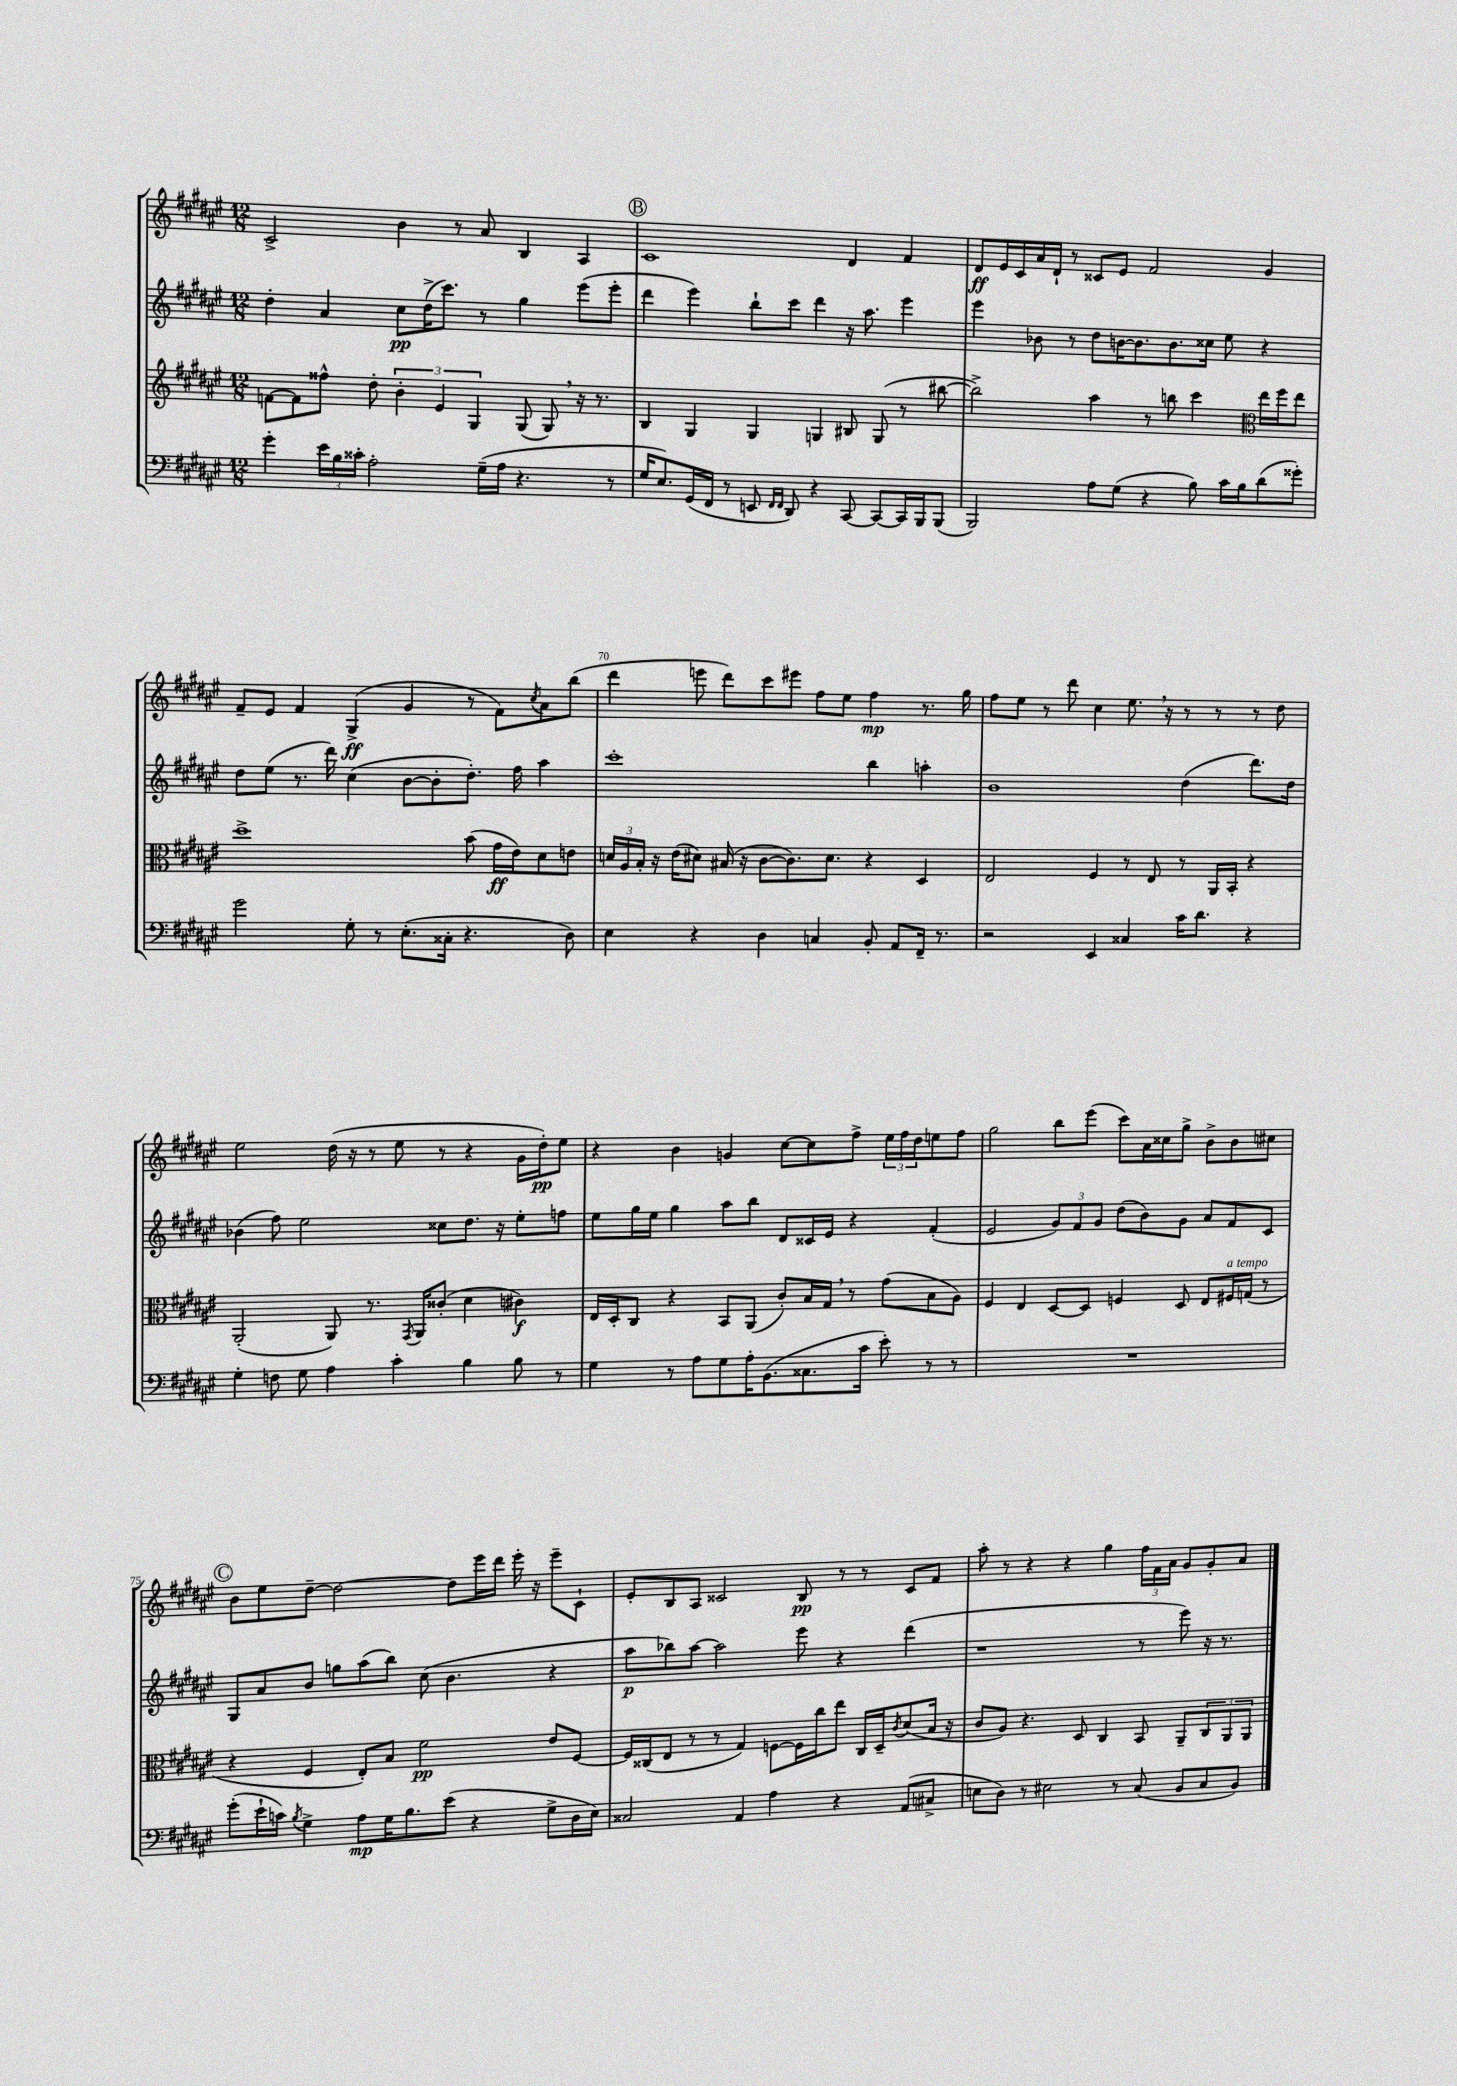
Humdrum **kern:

**kern	**dynam	**kern	**dynam	**kern	**dynam	**kern	**dynam
*part4	*part4	*part3	*part3	*part2	*part2	*part1	*part1
*staff4	*staff4	*staff3	*staff3	*staff2	*staff2	*staff1	*staff1
*clefF4	*	*clefG2	*	*clefG2	*	*clefG2	*
*k[f#c#g#d#a#e#]	*	*k[f#c#g#d#a#e#]	*	*k[f#c#g#d#a#e#]	*	*k[f#c#g#d#a#e#]	*
*M12/8	*	*M12/8	*	*M12/8	*	*M12/8	*
=66	=66	=66	=66	=66	=66	=66	=66
4g#'\	.	[8fn\L	.	4dd#'\	.	2c#^/	.
.	.	8f\]	.	.	.	.	.
24e#\LL	.	8ff##X^^\J	.	4a#/	.	.	.
24B\	.	.	.	.	.	.	.
24c##X'\JJ	.	.	.	.	.	.	.
2A#'\	.	8dd#'\	.	.	.	.	.
.	.	6b'\	.	8cc#\L	pp	4b\	.
.	.	.	.	(16dd#^\K	.	.	.
.	.	6e#/	.	.	.	.	.
.	.	.	.	8.ccc#\J)	.	.	.
.	.	.	.	.	.	8r	.
.	.	6G#/	.	.	.	.	.
(16G#~\LL	.	.	.	8r	.	8a#/	.
16A#\JJ	.	.	.	.	.	.	.
4.r	.	(8G#/	.	4gg#\	.	4B/	.
.	.	8G#,/)	.	.	.	.	.
.	.	16r	.	(8eee#\L	.	4A#/	.
.	.	8.r	.	.	.	.	.
8r	.	.	.	8eee#'\J	.	.	.
!!LO:REH:place=s1:t=B
=67	=67	=67	=67	=67	=67	=67	=67
16G#/KL	.	4B/	.	4ddd#\	.	1c#	.
8.E#/)	.	.	.	.	.	.	.
(16GG#/L	.	4G#/	.	4eee#\)	.	.	.
16FF#/JJ	.	.	.	.	.	.	.
8r	.	.	.	.	.	.	.
8EEn/	.	4G#/	.	8bb`\L	.	.	.
16qqFF#/LL	.	.	.	.	.	.	.
16qqFF#/JJ	.	.	.	.	.	.	.
8DD#/)	.	.	.	8ccc#\J	.	.	.
4r	.	4Gn/	.	4ddd#\	.	.	.
[8CC#/	.	8B#X/	.	16r	.	4d#/	.
.	.	.	.	8.aa#\	.	.	.
8CC#/L_	.	(8G/	.	.	.	.	.
16CC#/L]	.	8r	.	4eee#\	.	4f#/	.
16BBB/J	.	.	.	.	.	.	.
(8BBB/J	.	[8bb#X\	.	.	.	.	.
=68	=68	=68	=68	=68	=68	=68	=68
2BBB/)	.	2bb#^\])	.	4eee#\	.	8d#/L	ff
.	.	.	.	.	.	16e#/L	.
.	.	.	.	.	.	16c#/	.
.	.	.	.	8b-X\	.	16a#/	.
.	.	.	.	.	.	16d#`/JJ	.
.	.	.	.	8r	.	8r	.
8A#\L	.	4aa#\	.	8dd#\L	.	8c##X/L	.
(8G#\J	.	.	.	[16bn\K	.	8e#/J	.
.	.	.	.	8.b\]	.	.	.
4r	.	8r	.	.	.	2f#/	.
.	.	8bbn\	.	8.b\	.	.	.
8B\)	.	4ccc#\	.	.	.	.	.
.	.	.	.	16cc##X\Jk	.	.	.
16c#\LL	.	.	.	8ee#\	.	.	.
16B\J	.	.	.	.	.	.	.
*	*	*clefC3	*	*	*	*	*
(8d#\	.	16ee#\LL	.	4r	.	4g#/	.
.	.	16ff#\J	.	.	.	.	.
8g##X'\J)	.	8ee#\J	.	.	.	.	.
!!LO:LB:g=z
=69	=69	=69	=69	=69	=69	=69	=69
2g#\	.	1dd#^	.	8dd#\L	.	8f#~/L	.
.	.	.	.	(8ee#\J	.	8e#/J	.
.	.	.	.	8.r	.	4f#/	.
.	.	.	.	16ddd#\)	.	.	.
8G#'\	.	.	.	(4cc#\	.	(4G#^/	ff
8r	.	.	.	.	.	.	.
(8.E#'\L	.	.	.	[8b\L	.	4g#/	.
.	.	.	.	8b'\]	.	.	.
16C##X'\Jk	.	.	.	.	.	.	.
4.r	.	(8b\	.	8.dd#'\J)	.	8r	.
.	.	16g#\LL	ff	.	.	8f#\L)	.
.	.	16e#\J)	.	16ff#\	.	.	.
.	.	.	.	.	.	8qcc#/	.
.	.	8d#\	.	4aa#\	.	8a#\	.
8D#\)	.	8en\J	.	.	.	(8bb\J	.
=70	=70	=70	=70	=70	=70	=70	=70
4E#\	.	24dn/LL	.	1ccc#'	.	4ddd#\	.
.	.	24A#/	.	.	.	.	.
.	.	24B'/JJ	.	.	.	.	.
.	.	16r	.	.	.	.	.
.	.	(16e#\KL	.	.	.	.	.
4r	.	8d#X\J)	.	.	.	8eeen\	.
.	.	(16B#X/	.	.	.	8ddd#\L)	.
.	.	16r	.	.	.	.	.
4D#\	.	[8c#\L	.	.	.	8ccc#\	.
.	.	8.c#\])	.	.	.	8eee#X\J	.
4Cn/	.	.	.	.	.	8ff#\L	.
.	.	8.d#\J	.	.	.	.	.
.	.	.	.	.	.	8ee#\J	.
8BB'/	.	4r	.	4bb\	.	4ff#\	mp
8AA#/L	.	.	.	.	.	.	.
16FF#~/Jk	.	4D#/	.	4aan'\	.	8.r	.
8.r	.	.	.	.	.	.	.
.	.	.	.	.	.	16gg#\	.
=71	=71	=71	=71	=71	=71	=71	=71
2r	.	2E#/	.	1b	.	8ff#\L	.
.	.	.	.	.	.	8ee#\J	.
.	.	.	.	.	.	8r	.
.	.	.	.	.	.	8ddd#\	.
4EE#/	.	4F#/	.	.	.	4cc#\	.
4C##X/	.	8r	.	.	.	8.ee#,\	.
.	.	8E#/	.	.	.	.	.
.	.	.	.	.	.	16r	.
16c#\KL	.	8r	.	(4dd#\	.	8r	.
8.d#\J	.	.	.	.	.	.	.
.	.	16AA#/LL	.	.	.	8r	.
.	.	16BB'/JJ	.	.	.	.	.
4r	.	4r	.	8.ddd#\L)	.	8r	.
.	.	.	.	.	.	8dd#\	.
.	.	.	.	16dd#\Jk	.	.	.
!!LO:LB:g=z
=72	=72	=72	=72	=72	=72	=72	=72
4G#'\	.	(2AA#'/	.	(4b-X\	.	2ee#\	.
8Fn\	.	.	.	8ff#\)	.	.	.
8G#\	.	.	.	2ee#\	.	.	.
4A#\	.	8AA#/)	.	.	.	(16dd#\	.
.	.	.	.	.	.	16r	.
.	.	8.r	.	.	.	8r	.
4c#'\	.	.	.	.	.	8ee#\	.
.	.	8qGG#/	.	.	.	.	.
.	.	16AA#/KL	.	.	.	.	.
.	.	(8c##X'/J	.	8cc##X\L	.	8r	.
4B\	.	4d#\	.	8.dd#\J	.	4r	.
.	.	.	.	16r	.	.	.
8B\	.	4c#X\)	f	8ee#'\L	.	16g#\LL	.
.	.	.	.	.	.	16dd#'\J)	pp
8r	.	.	.	8ffn\J	.	8ee#\J	.
=73	=73	=73	=73	=73	=73	=73	=73
4G#\	.	16E#/LL	.	8ee#\L	.	4r	.
.	.	16D#'/J	.	.	.	.	.
.	.	8C#/J	.	16gg#\L	.	.	.
.	.	.	.	16ee#\JJ	.	.	.
8r	.	4r	.	4gg#\	.	4b\	.
8A#\L	.	.	.	.	.	.	.
8G#\	.	8BB/L	.	8aa#\L	.	4gn/	.
16A#'\K	.	(8AA#/J	.	8bb\J	.	.	.
(8.BB\	.	.	.	.	.	.	.
.	.	8c#'/L)	.	8d#/L	.	[8cc#\L	.
8.C##X\	.	16B/L	.	16c##X/L	.	8cc#\]	.
.	.	16G#,/JJ	.	16e#/JJ	.	.	.
.	.	8r	.	4r	.	8ff#^\J	.
16c#\Jk	.	.	.	.	.	.	.
8e#'\)	.	(8g#\L	.	.	.	24ee#\LL	.
.	.	.	.	.	.	24ff#\	.
.	.	.	.	.	.	24dd#\J	.
8r	.	8B\	.	(4f#'/	.	8een\	.
8r	.	8A#\J)	.	.	.	8ff#\J	.
=74	=74	=74	=74	=74	=74	=74	=74
1.r	.	4F#/	.	2e#/	.	2gg#\	.
.	.	4E#/	.	.	.	.	.
.	.	[8D#/L	.	12g#/L)	.	8bb\L	.
.	.	.	.	12f#/	.	.	.
.	.	8D#/J]	.	.	.	(8eee#\J	.
.	.	.	.	12g#/J	.	.	.
.	.	4Fn/	.	(8dd#\L	.	8ccc#\L)	.
.	.	.	.	8b\)	.	16a#\L	.
.	.	.	.	.	.	16cc##X\J	.
.	.	8D#/	.	8g#\J	.	8gg#^\J	.
.	.	8E#/L	.	8a#/L	.	8b^\L	.
!	!	!LO:TX:a:i:t=a tempo	!	!	!	!	!
.	.	16F#X/L	.	8f#/	.	8b\	.
.	.	(16Gn/JJ	.	.	.	.	.
.	.	8r	.	8c#/J	.	8cc#X\J	.
!!LO:LB:g=z
!!LO:REH:place=s1:t=C
=75	=75	=75	=75	=75	=75	=75	=75
(8g#'\L	.	4r	.	8G#/L	.	8b\L	.
16e#`\L	.	.	.	8a#/	.	8ee#\	.
16cn\JJ)	.	.	.	.	.	.	.
8qB/	.	.	.	.	.	.	.
4G#^\	.	4F#/	.	8b/J	.	[8dd#~\J	.
.	.	.	.	8ggn\L	.	2dd#\_	.
8A#\L	mp	8E#'/L)	.	(8aa#\	.	.	.
16G#\K	.	8B/J	.	8bb\J)	.	.	.
8.B\	.	.	.	.	.	.	.
.	.	2f#\	pp	(8cc#\	.	.	.
(8e#\J	.	.	.	4.b\	.	8dd#\L]	.
4r	.	.	.	.	.	16eee#\L	.
.	.	.	.	.	.	16ddd#\JJ	.
.	.	.	.	.	.	16eee#'\	.
.	.	.	.	.	.	16r	.
8G#^\L	.	8e#/L	.	4r	.	8eee#~\L	.
16D#\L	.	[8F#/J	.	.	.	8c#`\J	.
16E#\JJ)	.	.	.	.	.	.	.
=76	=76	=76	=76	=76	=76	=76	=76
2C##X/	.	16F#/LL]	.	8aa#\L	p	8e#'/L	.
.	.	(16C##X/J	.	.	.	.	.
.	.	8E#/J	.	8bb-X\)	.	8B/	.
.	.	8r	.	[8aa#\J	.	8A#/J	.
.	.	8r	.	2aa#\]	.	2c##X/	.
4AA#/	.	4G#/)	.	.	.	.	.
4A#\	.	[8Fn\L	.	.	.	.	.
.	.	16F\L]	.	8eee#\	.	8B/	pp
.	.	16cc#\J	.	.	.	.	.
4r	.	8ee#\J	.	4r	.	8r	.
.	.	16C##/LL	.	.	.	8r	.
.	.	16D#~/J	.	.	.	.	.
.	.	8qc#/	.	.	.	.	.
(8AA#/L	.	(8d#/	.	(4ddd#\	.	8c##/L	.
8C#X^/J	.	16B/Jk	.	.	.	8f#/J	.
.	.	16r	.	.	.	.	.
=77	=77	=77	=77	=77	=77	=77	=77
8En\L	.	8c#/L	.	1r	.	8aa#'\	.
8D#\J)	.	8A#/J)	.	.	.	8r	.
8r	.	4.r	.	.	.	4r	.
2E#X\	.	.	.	.	.	.	.
.	.	.	.	.	.	4r	.
.	.	8D#/	.	.	.	.	.
.	.	4C#/	.	.	.	4gg#\	.
8r	.	.	.	.	.	.	.
(8C#/	.	8BB/	.	8r	.	24ff#\LL	.
.	.	.	.	.	.	24f#\	.
.	.	.	.	.	.	24a#\JJ	.
8BB/L	.	8AA#~/L	.	8eee#\)	.	8g#/L	.
8C#/	.	12C#/	.	16r	.	8g#'/	.
.	.	.	.	8.r	.	.	.
.	.	12AA#/	.	.	.	.	.
8BB/J)	.	.	.	.	.	8a#/J	.
.	.	12AA#/J	.	.	.	.	.
==	==	==	==	==	==	==	==
*-	*-	*-	*-	*-	*-	*-	*-
